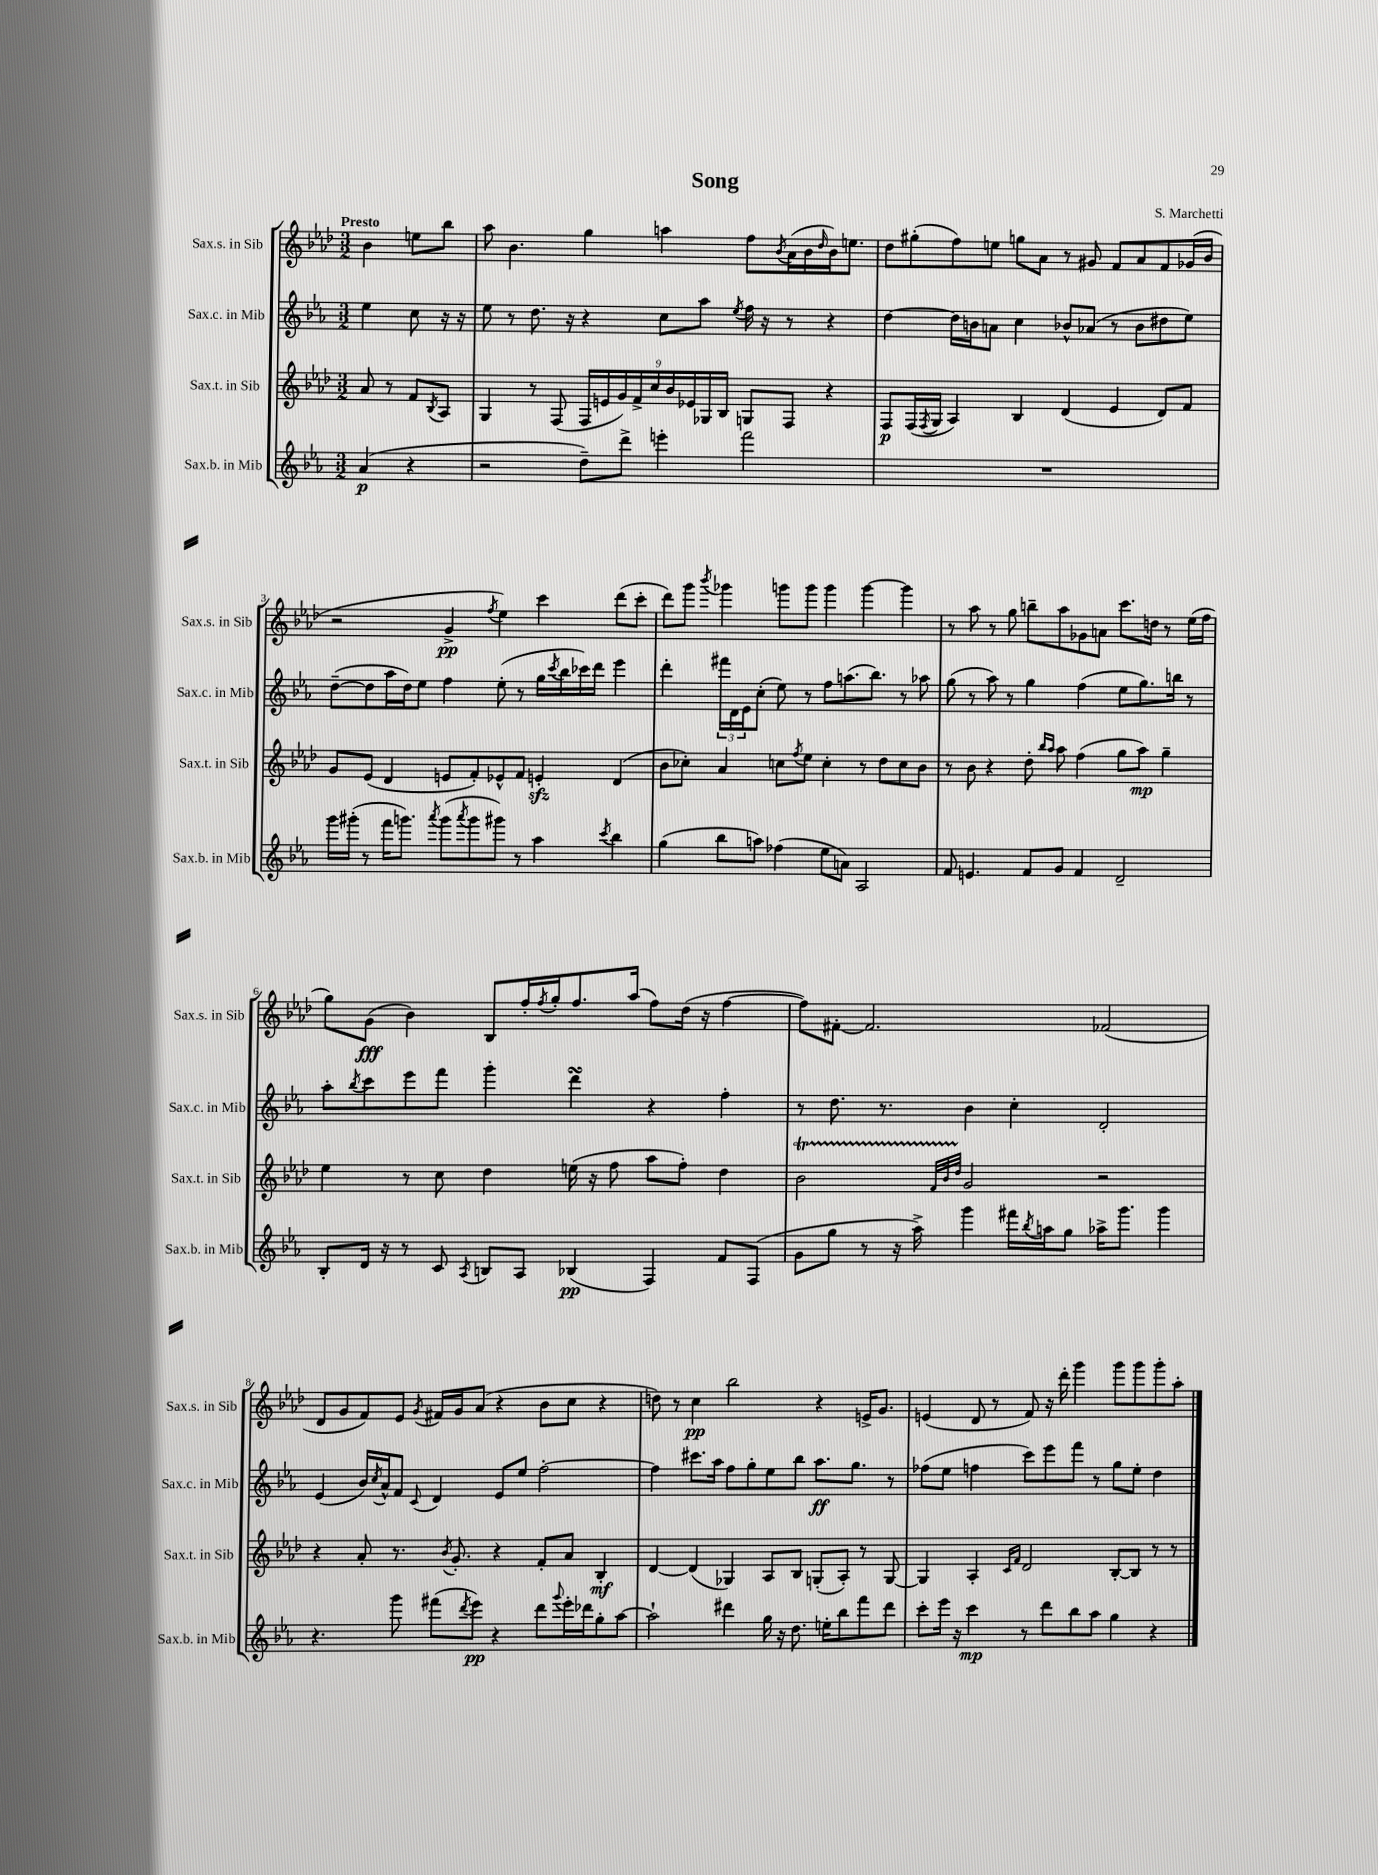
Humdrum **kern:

**kern	**kern	**kern	**kern
*staff4	*staff3	*staff2	*staff1
*clefG2	*clefG2	*clefG2	*clefG2
*k[b-e-a-]	*k[b-e-a-d-]	*k[b-e-a-]	*k[b-e-a-d-]
*M3/2	*M3/2	*M3/2	*M3/2
(4a-/	8a-/	4ee-\	4b-\
.	8r	.	.
4r	8f/L	8cc\	8ee\L
.	8qB-/	.	.
.	8A-/J	16r	8bb-\J
.	.	16r	.
=	=	=	=
2r	4G/	8ee-\	8aa-\
.	.	8r	4.b-\
.	8r	8.dd\	.
.	(8F/	.	.
.	.	16r	.
8dd~\L)	18F/LL	4r	4gg\
.	18e/	.	.
.	18g/)	.	.
8ddd^\J	.	.	.
.	18f^/	.	.
.	18cc/	.	.
4eee'\	.	8cc\L	4aa\
.	18b-/	.	.
.	18e-/	.	.
.	.	8aa-\J	.
.	18G-/	.	.
.	18B-/JJ	.	.
.	.	8qee-/	.
2fff\	8G/L	16ff\	8ff\L
.	.	16r	.
.	.	.	8qb-/
.	8F/J	8r	(16a-\L
.	.	.	16b-\
.	.	.	16qqdd-/
.	4r	4r	16b-\J)
.	.	.	8.ee\J
=	=	=	=
1.r	8F/L	[4dd\	8dd-\L
.	(16F/L	.	(8gg#'\
.	8qF/	.	.
.	16G/JJ	.	.
.	4A-/)	16dd\]LL	8ff\)
.	.	16b\J	.
.	.	8a\J	8ee\J
.	4B-/	4cc\	8gg\L
.	.	.	8a-\J
.	(4d-/	8b-^^/L	8r
.	.	(8a-/J	8g#/
.	4e-/	8r	8f/L
.	.	8b-\L	8a-/
.	8d-/L)	8dd#\	8f/
.	8f/J	8ee-\J)	(16g-/L
.	.	.	16b-/JJ
=	=	=	=
16ggg\LL	8g/L	([8dd~\L	2r
(16ggg#'\JJ	.	.	.
8r	(8e-/J	8dd\]	.
16fff\LK	4d-/	16aa-\L	.
8.ggg\J)	.	16dd\J)	.
.	.	8ee-\J	.
8qaaa-/	.	.	.
(8ggg\L	8e/L	4ff\	4g^/
8qaaa-/	.	.	.
8ggg\	8f'/)	.	.
.	.	.	8qff/
8ggg#\J)	8e-^^/	(8ee-'\	4ee-\)
8r	8f/J	8r	.
4aa-\	4e'/	16gg\LL	4ccc\
.	.	8qccc/	.
.	.	16bb-\	.
.	.	16ccc-\)	.
.	.	16ddd\JJ	.
8qccc/	.	.	.
4bb-\	(4d-/	4eee-\	(8ddd-\L
.	.	.	8ccc'\J
=	=	=	=
(4gg\	8b-\L	4ddd'\	8ddd-\L)
.	8cc-'\J)	.	8ggg\J
.	.	.	8qbbb-/
8bb-\L	4a-/	24fff#\LL	4ggg-\
.	.	24d\	.
.	.	24e-\J	.
8aa\J)	.	(8cc'\J	.
(4ff-\	8cc\L	8ee-\)	8ggg\L
.	8qff/	.	.
.	8ee-\J	8r	8ggg\J
8ee-\L	4cc'\	8ff\L	4ggg\
8a\J)	.	(8.aa\	.
2A-/	8r	.	[4ggg\
.	.	8.bb-\J)	.
.	8dd-\L	.	.
.	8cc\	8r	4ggg\]
.	8b-\J	8aa-\	.
=	=	=	=
8f/	8r	(8gg\	8r
4.e/	8b-\	8r	8aa-\
.	4r	8aa-\)	8r
.	.	8r	8gg\
8f/L	8dd-'\	4gg\	8bb~\L
.	16qqbb-/LL	.	.
.	16qqaa-/JJ	.	.
8g/J	8aa-\	.	8aa-\
4f/	(4ff\	(4ff\	8g-\
.	.	.	8a\J
2d~/	8gg\L	8ee-\L	8.ccc\L
.	8aa-\J)	8.gg\)	.
.	.	.	16dd\Jk
.	4gg~\	.	8r
.	.	16bb\Jk	.
.	.	8r	(16ee-\LL
.	.	.	16ff\JJ
=	=	=	=
8B-'/L	4ee-\	8aa-'\L	8gg\L)
.	.	8qbb-/	.
16d/Jk	.	8ccc\	(8g\J
16r	.	.	.
8r	8r	8eee-\	4b-\)
8c/	8cc\	8fff\J	.
8qA-/	.	.	.
8B/L	4dd-\	4ggg'\	8B-/L
8A-/J	.	.	16ff'/L
.	.	.	8qff/
.	.	.	16gg'/J
(4B-/	(16ee\	4ddd\	8.ff/
.	16r	.	.
.	8ff\	.	.
.	.	.	(16aa-/Jk
4F/)	8aa-\L	4r	8ff\L)
.	8ff'\J)	.	(16dd-\Jk
.	.	.	16r
8f/L	4dd-\	4ff'\	[4ff\
(8F/J	.	.	.
=	=	=	=
8g\L	2b-\	8r	8ff\]L)
8gg\J	.	8.dd\	[8f#'\J
8r	.	.	2.f#/]
.	.	8.r	.
16r	.	.	.
16aa-^\)	.	.	.
.	32qqf/LLL	.	.
.	32qqb-/	.	.
.	32qqdd-/JJJ	.	.
4ggg\	2g/	4b-\	.
16fff#\LL	.	4cc'\	.
8qbb-/	.	.	.
16aa\J	.	.	.
8gg\J	.	.	.
16aa-^\LK	2r	2d'/	(2f-/
8.ggg\J	.	.	.
4ggg\	.	.	.
=	=	=	=
4.r	4r	(4e-/	8d-/L
.	.	.	8g/
.	8a-'/	16b-/LL)	8f/)
.	.	8qcc/	.
.	.	16a-^^/J	.
8ggg\	8.r	8f/J	8e-/J
.	.	8qqc/	8qg/
(8fff#\L	.	4d/	16f#/LL
.	8qb-/	.	.
.	8.g'/	.	16g/J
8qddd/	.	.	.
8eee-\J)	.	.	(8a-/J
4r	4r	8e-/L	4r
.	.	8ee-/J	.
8ddd\L	8f'/L	[2ff'\	8b-\L
8qqggg/	.	.	.
16eee-'\L	8a-/J	.	8cc\J
16ddd-\J	.	.	.
8gg'\	4B-'/	.	4r
[8aa-\J	.	.	.
=	=	=	=
2aa-`\]	[4d-/	4ff\]	8dd\)
.	.	.	8r
.	(4d-/]	8.ccc#\L	4cc\
.	.	16aa-\Jk	.
4ddd#\	4G-/)	8ff\L	2bb-\
.	.	8gg'\	.
16gg\	8A-/L	8ee-\	.
16r	.	.	.
8.dd\	8B-/J	8bb-\J	.
.	(8G'/L	8.aa-\L	4r
16ee'\LK	.	.	.
8bb-\	8A-'/J)	.	.
.	.	8.gg\J	.
8fff\	8r	.	16e^/LK
.	.	.	8.g/J
8ddd#\J	[8G/	8r	.
=	=	=	=
8ccc'\L	4G/]	(8ff-\L	(4e/
16eee-\Jk	.	8ee-\J	.
16r	.	.	.
4ccc\	4A-'/	4ff\	8d-/
.	.	.	8r
.	16qqc/LL	.	.
.	16qqf/JJ	.	.
8r	2d-/	8ccc\L)	8f/)
8ddd\L	.	8eee-\	16r
.	.	.	16ddd-'\
8bb-\	.	8fff\J	4ggg\
8aa-\J	.	8r	.
4gg\	[8B-'/L	8gg\L	8ggg\L
.	8B-/]J	8ee-'\J	8ggg\
4r	8r	4dd\	8ggg'\
.	8r	.	8aa-'\J
==	==	==	==
*-	*-	*-	*-
